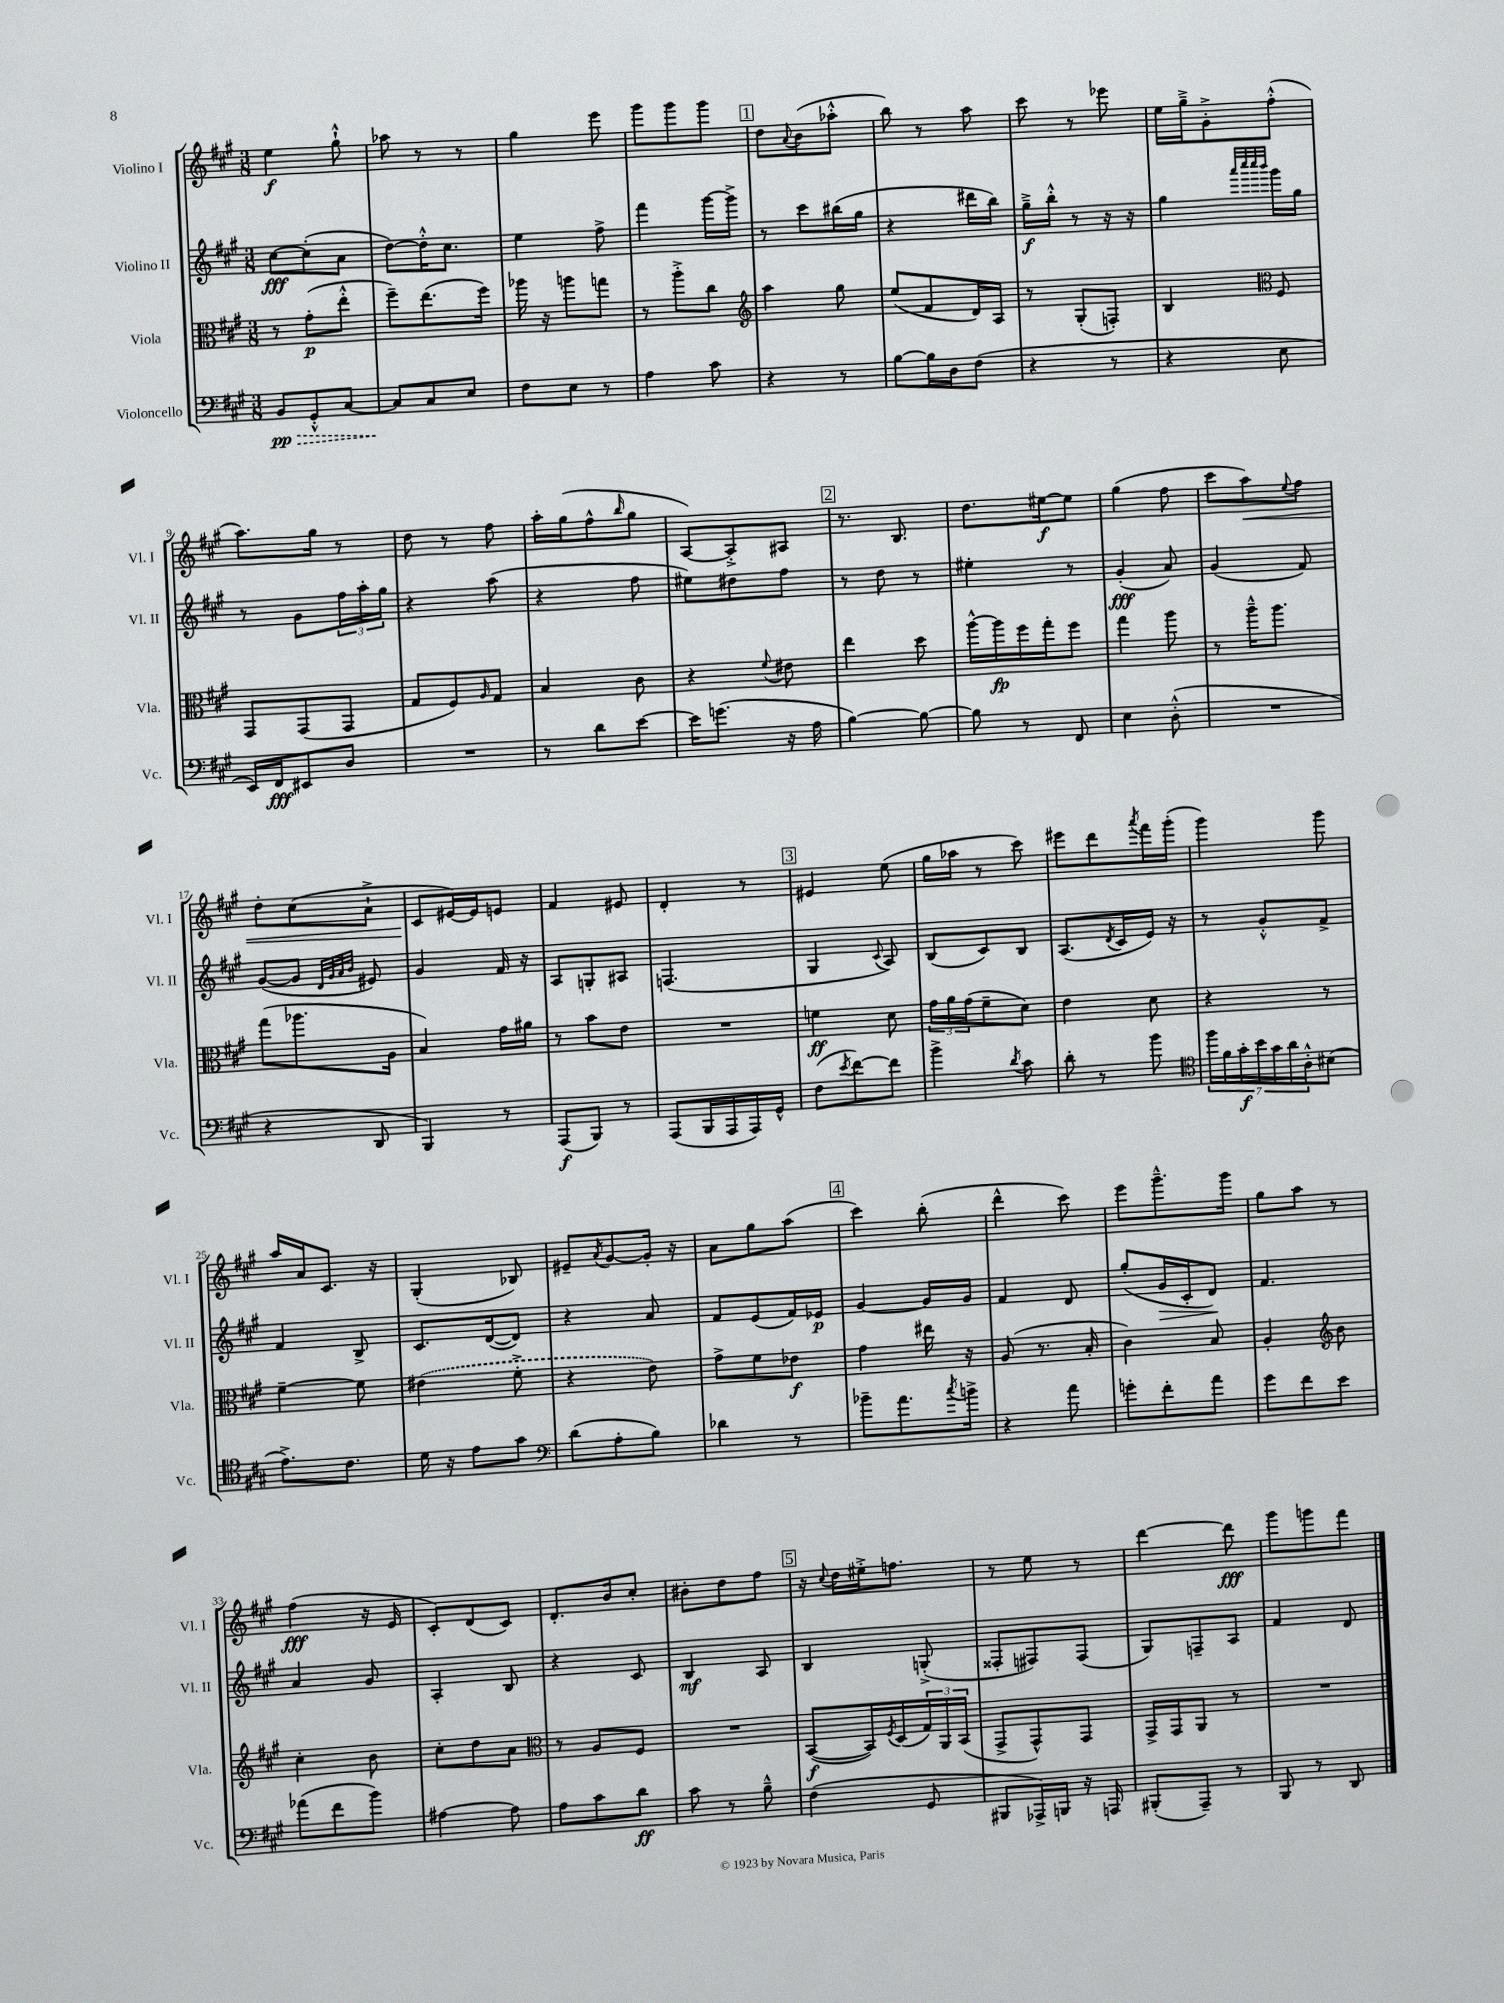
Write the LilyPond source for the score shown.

<<
\new StaffGroup <<
\new Staff = "s0" \with { instrumentName = "Violino I" shortInstrumentName = "Vl. I" } {
    \clef treble \key a \major \numericTimeSignature \time 3/8
    e''4\f gis''8-!-^ |
    aes''8 r8 r8 |
    gis''4 e'''8 |
    gis'''8 gis'''8 gis'''8 |
    \mark \markup { \box "1" } d''8 \appoggiatura { a'8 } b'8( aes''8-.-^ |
    b''8) r8 a''8 |
    cis'''8 r8 ees'''8 |
    e''16 gis''16---> gis'8-.-> fis''8-.-^( |
    a''8.) gis''16 r8 |
    d''8 r8 fis''8 |
    a''16-. gis''16( fis''8-^ \grace { b''16 } gis''8 |
    a8~) a8-.-> ais8 |
    \mark \markup { \box "2" } r8. b8. |
    d''8. eis''16~\f eis''8 |
    gis''4( fis''8 |
    cis'''8 a''8\<) \appoggiatura { e''8 } fis''8 |
    d''8-. cis''8( a'8-!-> |
    cis'8\! eis'16~) eis'16 e'8 |
    fis'4 eis'8 |
    d'4-. r8 |
    \mark \markup { \box "3" } eis'4 e''8( |
    gis''16 aes''16 r8 cis'''8) |
    eis'''8 d'''8 \acciaccatura { a'''8 } fis'''16 gis'''16-.( |
    gis'''4) gis'''8 |
    a''16 a'16 cis'8. r16 |
    gis4-.( bes8) |
    eis'8-- \acciaccatura { a'8 } gis'8~ gis'16-. r16 |
    a'8 gis''8 a''8( |
    \mark \markup { \box "4" } cis'''4) b''8-.( |
    d'''4-^ cis'''8) |
    e'''8 gis'''8.---^ gis'''16 |
    gis''8 a''8 r8 |
    fis''4\fff( r16 e'16 |
    cis'8-.) d'8( cis'8) |
    d'8.-. b'16 cis''8-. |
    bis'8-. d''8 fis''8 |
    \mark \markup { \box "5" } r16 \appoggiatura { cis''8 } d''16 eis''16-.-> f''8. |
    r8 e''8 r8 |
    d'''4~ d'''8\fff |
    gis'''8 g'''8 fis'''8 \bar "|." |
}
\new Staff = "s1" \with { instrumentName = "Violino II" shortInstrumentName = "Vl. II" } {
    \clef treble \key a \major \numericTimeSignature \time 3/8
    cis''8~\fff cis''8-.( a'8 |
    d''8~) d''16-.-^ cis''8. |
    e''4 fis''8-> |
    fis'''4 gis'''16~ gis'''16-> |
    \mark \markup { \box "1" } r8 cis'''8 bis''16( gis''16 |
    r4 dis'''16 b''16) |
    gis''16--->\f b''16-.-^ r8 r16 r16 |
    gis''4 \grace { a'''32 cis''''32 cis''''32 b'''32 } gis'''16 gis''16 |
    r8 gis'8 \tuplet 3/2 { fis''16 a''16-. gis''16 } |
    r4 a''8( |
    r4 fis''8 |
    eis''8) dis''8 fis''8 |
    \mark \markup { \box "2" } r8 d''8 r8 |
    eis''4-. r8 |
    gis'4-.\fff( a'8) |
    gis'4( fis'8) |
    gis'8~( gis'8 \grace { d'32 gis'32 a'32 b'32 } eis'8) |
    gis'4 fis'16 r16 |
    a8 g8-. ais8 |
    f4.( |
    \mark \markup { \box "3" } gis4 \appoggiatura { cis'8 } a8) |
    b8( cis'8) b8 |
    a8.( \acciaccatura { d'8 } cis'16 e'16) r16 |
    r8 gis'8-.-^ fis'8-> |
    fis'4 b8-> |
    cis'8. d'16~( d'8) |
    r4 a'8 |
    fis'8 e'8( fis'16) ees'16\p |
    \mark \markup { \box "4" } gis'4~ gis'16 gis'16 |
    fis'4 d'8 |
    gis''8-.( gis'16\> cis'16-. d'8\!) |
    fis'4. |
    a'4 gis'8 |
    a4-. b8 |
    r4 cis'8 |
    b4\mf a8 |
    \mark \markup { \box "5" } b4 g8-.->( |
    fisis8-. fis8) fis8( |
    gis8) f8-- a8 |
    fis'4 d'8 \bar "|." |
}
\new Staff = "s2" \with { instrumentName = "Viola" shortInstrumentName = "Vla." } {
    \clef alto \key a \major \numericTimeSignature \time 3/8
    r8 gis'8-.\p( e''8-.-^ |
    fis''8--) e''8.( fis''16) |
    aes''16 r16 a''8 g''8 |
    r8 a''8-.-> cis''8 |
    \mark \markup { \box "1" } \clef treble a''4 gis''8 |
    e''8( fis'8 d'16) a16 |
    r8 gis8-.( f8-.) |
    b4 \clef alto fis8 |
    gis,8 gis,8( gis,8 |
    gis8 fis8) \grace { a16 } gis8 |
    b4 cis'8 |
    r4 \appoggiatura { fis'8 } eis'8 |
    \mark \markup { \box "2" } e''4 d''8 |
    a''16~-^ a''16\fp fis''16 gis''16-. fis''8 |
    gis''4 a''8 |
    r8 a''16---^ a''8. |
    gis''8( aes''8. a16 |
    b4) gis'16 ais'16 |
    r8 b'8 e'8 |
    R4. |
    \mark \markup { \box "3" } f'4\ff d'8 |
    \tuplet 3/2 { gis'16 a'16 gis'16( } fis'8-- d'8) |
    e'4 d'8 |
    r4 r8 |
    fis'4~-- fis'8 |
    \once \slurDashed eis'4( fis'8-.-> |
    r4 e'8) |
    gis'8-> fis'8 ees'8\f |
    \mark \markup { \box "4" } gis'4 eis''16 r16 |
    a8( r8. b16-. |
    cis'4) b8 |
    a4-. \clef treble b'8 |
    cis''4-. b'8 |
    cis''8-. d''8 a'8 |
    \clef alto r8 a8 fis8 |
    R4. |
    \mark \markup { \box "5" } b,8~\f( b,16) \acciaccatura { fis8 } d16( \tuplet 3/2 { gis16) a,16 b,16( } |
    gis,8-> gis,8-^) gis,8 |
    gis,16-> gis,16 a,8 r8 |
    R4. \bar "|." |
}
\new Staff = "s3" \with { instrumentName = "Violoncello" shortInstrumentName = "Vc." } {
    \clef bass \key a \major \numericTimeSignature \time 3/8
    \once \override Hairpin.style = #'dashed-line b,8\pp\> gis,8-.-^ cis8~ |
    cis8\! cis8 e8 |
    fis8 e8 r8 |
    a4 cis'8 |
    \mark \markup { \box "1" } r4 r8 |
    b8~ b16 d16 fis8( |
    r4 r8 |
    r4 e8 |
    e,16) fis,16\fff eis,8 d8 |
    R4. |
    r8 d'8 e'8~ |
    e'16 g'8.( r16 a16 |
    \mark \markup { \box "2" } b4~) b8~ |
    b8 r8 fis,8 |
    e4 d8-.-^( |
    R4. |
    r4 d,8 |
    b,,4) r8 |
    a,,8\f( b,,8) r8 |
    a,,8( b,,16 a,,16 a,,16) gis,16-^ |
    \mark \markup { \box "3" } fis8( \acciaccatura { e'8 } fis'8~) fis'8 |
    b'4-> \acciaccatura { d'8 } cis'8 |
    d'8-. r8 b'8 |
    \clef tenor \tuplet 7/4 { fis''16 fis'16 gis'16-.\f b'16 gis'16 a'16 a16-.-^ } bis8( |
    e'8.->) cis'8. |
    d'16 r16 e'8 gis'8 |
    \clef bass d'8( a8-. b8) |
    des'4 r8 |
    \mark \markup { \box "4" } bes'8-- a'8. \acciaccatura { cis''8 } b'16-> |
    r4 a'8 |
    g'8-. fis'8-. a'8 |
    gis'8 fis'8 e'8 |
    aes'8( fis'8 b'8) |
    ais4~ ais8 |
    a8 cis'8 d'8\ff |
    cis'8 r8 b8---^ |
    \mark \markup { \box "5" } fis4( gis,8 |
    bis,,8 aes,,16->) b,,16 r16 a,,16 |
    bis,,8-.( a,,8--) r8 |
    b,,8 r8 d,8 \bar "|." |
}
>>
>>
